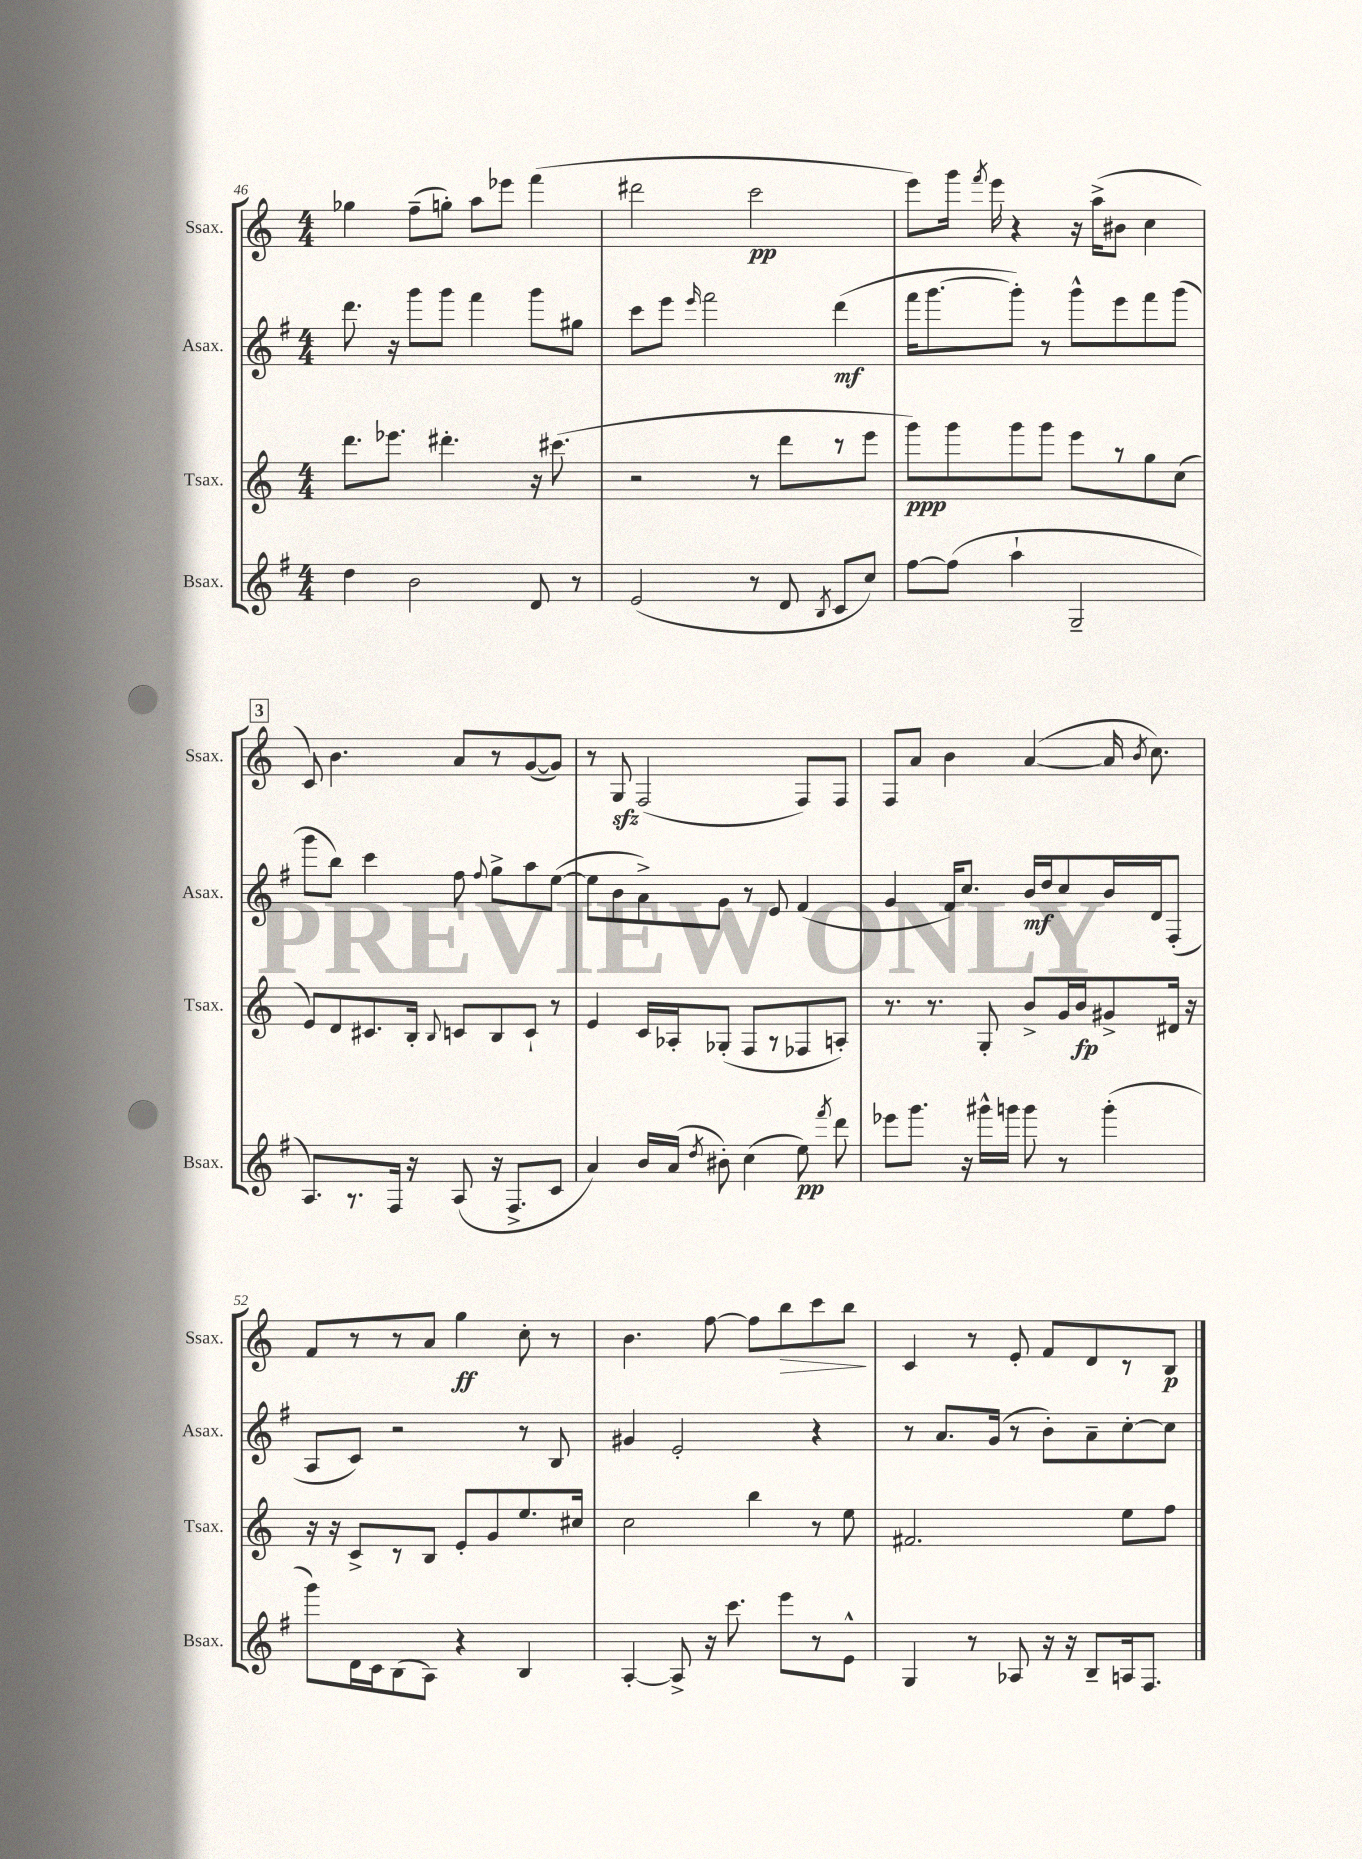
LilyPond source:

<<
\new StaffGroup <<
\new Staff = "s0" \with { instrumentName = "Ssax." shortInstrumentName = "Ssax." } {
    \clef treble \key c \major \numericTimeSignature \time 4/4
    \autoBeamOff ges''4 f''8[--( g''8]-.) a''8[ ees'''8] f'''4( |
    dis'''2 c'''2\pp |
    e'''8[) g'''16] \acciaccatura { f'''8 } e'''16 r4 r16 a''16[->( bis'8] c''4 |
    \mark \markup { \box "3" } c'8) b'4. a'8[ r8 g'8~( g'8]) |
    r8 g8\sfz f2( f8[) f8] |
    f8[ a'8] b'4 a'4~( a'16 \acciaccatura { b'8 } c''8.) |
    f'8[ r8 r8 a'8] g''4\ff c''8-. r8 |
    b'4. f''8~ f''8[ b''8\> c'''8 b''8]\! |
    c'4 r8 e'8-. f'8[ d'8 r8 b8]\p \bar "|." |
}
\new Staff = "s1" \with { instrumentName = "Asax." shortInstrumentName = "Asax." } {
    \clef treble \key g \major \numericTimeSignature \time 4/4
    \autoBeamOff d'''8. r16 g'''8[ g'''8] fis'''4 g'''8[ gis''8] |
    c'''8[ e'''8] \grace { e'''16 } fis'''2 d'''4\mf( |
    fis'''16[ g'''8.~ g'''8]-.) r8 g'''8[-^ e'''8 fis'''8 g'''8]( |
    \mark \markup { \box "3" } g'''8[ b''8]) c'''4 fis''8 \appoggiatura { fis''8 } g''8[-> a''8 e''8]~( |
    e''8[ b'8 a'8->) g'8] r8 e'8 fis'4( |
    g'4 fis'16[) c''8.] b'16[\mf d''16 c''8 b'16 d'16 fis8]-.( |
    a8[ c'8]) r2 r8 b8 |
    gis'4 e'2-. r4 |
    r8 a'8.[ g'16]( r8 b'8[-.) a'8-- c''8~-. c''8] \bar "|." |
}
\new Staff = "s2" \with { instrumentName = "Tsax." shortInstrumentName = "Tsax." } {
    \clef treble \key c \major \numericTimeSignature \time 4/4
    \autoBeamOff d'''8.[ ees'''8.] dis'''4.-. r16 cis'''8.( |
    r2 r8 d'''8[ r8 e'''8] |
    g'''8[\ppp) g'''8 g'''8 g'''8] e'''8[ r8 g''8 c''8]( |
    \mark \markup { \box "3" } e'8[) d'8 cis'8. b16]-. \appoggiatura { b8 } c'8[ b8 c'8]-! r8 |
    e'4 c'16[ aes16-. ges8]-.( f8[ r8 fes8 a8]-.) |
    r8. r8. g8-. b'8[-> g'16 b'16\fp gis'8-> dis'16] r16 |
    r16 r16 c'8[-> r8 b8] e'8[-. g'8 e''8. cis''16] |
    c''2 b''4 r8 e''8 |
    fis'2. e''8[ f''8] \bar "|." |
}
\new Staff = "s3" \with { instrumentName = "Bsax." shortInstrumentName = "Bsax." } {
    \clef treble \key g \major \numericTimeSignature \time 4/4
    \autoBeamOff d''4 b'2 d'8 r8 |
    e'2( r8 d'8 \acciaccatura { b8 } c'8[ c''8]) |
    fis''8[~ fis''8]( a''4-! g2-- |
    \mark \markup { \box "3" } a8.[) r8. fis16] r16 a8( r16 fis8.[-> c'8] |
    a'4) b'16[ a'16]( \acciaccatura { d''8 } bis'8-.) c''4( e''8\pp) \acciaccatura { fis'''8 } d'''8 |
    ees'''8[ g'''8.] r16 gis'''16[-^ g'''16] g'''8 r8 g'''4-.( |
    g'''8[) d'16 c'16 b8( a8]) r4 b4 |
    a4~-. a8-> r16 c'''8. e'''8[ r8 e'8]-^ |
    g4 r8 aes8 r16 r16 b8[-- a16 fis8.] \bar "|." |
}
>>
>>
\layout { \context { \Score currentBarNumber = #46 } }
